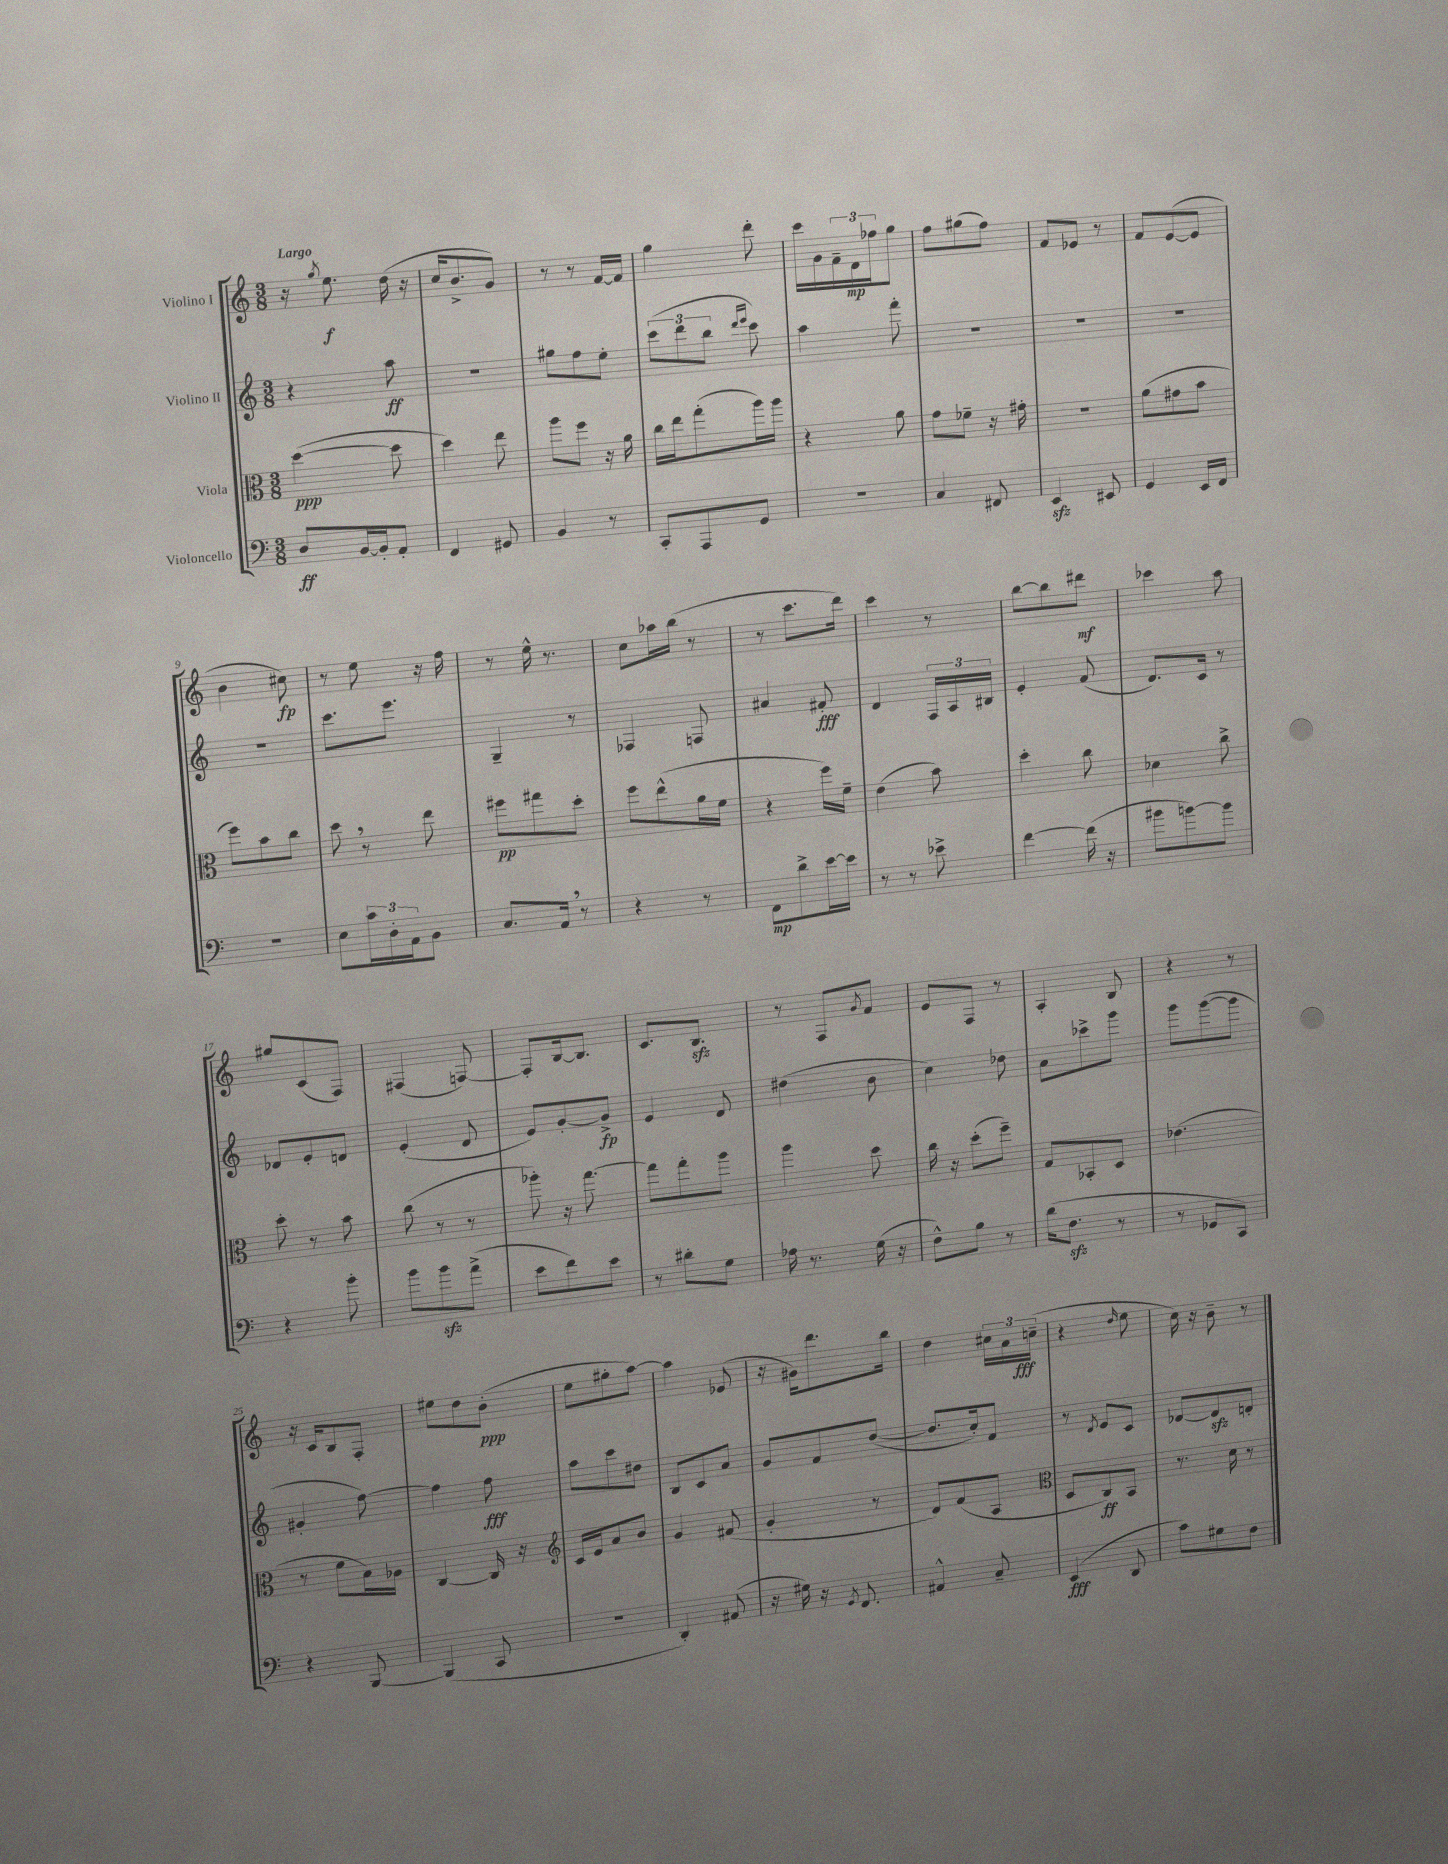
<<
\new StaffGroup <<
\new Staff = "s0" \with { instrumentName = "Violino I" } {
    \clef treble \key c \major \numericTimeSignature \time 3/8 \tempo "Largo"
    r16 \acciaccatura { g''8 } e''8.\f d''16( r16 |
    c''16 b'8.-> g'8) |
    r8 r8 f'16~ f'16 |
    g''4 d'''8-. |
    c'''16 g'16 \tuplet 3/2 { f'16-- d'16\mp fes''16 } g''8 |
    f''8 gis''8( f''8) |
    f'8 ees'8 r8 |
    f'8 e'8~( e'8 |
    b'4 cis''8\fp) |
    r8 e''8 r16 f''16 |
    r8 e''16-^ r8. |
    c''8 aes''16 b''16( r8 |
    r8 c'''8. d'''16) |
    c'''4 r8 |
    b''8~ b''8 dis'''8\mf |
    ces'''4 a''8 |
    gis''8 c'8( f8) |
    fis4( f8~) |
    f8-. b16~ b8. |
    c'8. b8.\sfz |
    r8 f8 \acciaccatura { g'8 } f'8 |
    e'8 f8 r8 |
    a4-. b8 |
    r4 r8 |
    r16 c'16 b8 f8-. |
    eis''8 d''8 b'8-.\ppp( |
    e''8 gis''8-. a''8~) |
    a''4 ees'8( |
    r16 gis'16) d'''8. b''16 |
    d''4 \tuplet 3/2 { cis''16 a'16 c''16--\fff( } |
    r4 \grace { d''16 } e''8 |
    c''16) r16 b'8-- r8 \bar "|." |
}
\new Staff = "s1" \with { instrumentName = "Violino II" } {
    \clef treble \key c \major \numericTimeSignature \time 3/8
    r4 a''8\ff |
    R4. |
    gis''8 f''8 e''8-. |
    \tuplet 3/2 { c'''8( d'''8 b''8 } \grace { d'''16 e'''16 } c'''8) |
    a''4 f'''8-. |
    R4. |
    R4. |
    R4. |
    R4. |
    c'''8. e'''8. |
    g4-- r8 |
    fes4 f8 |
    ais'4 fis'8-.\fff |
    d'4 \tuplet 3/2 { f16 a16 bis16 } |
    e'4-. f'8( |
    d'8.) c'16 r8 |
    des'8 e'8-. d'8 |
    e'4-.( d'8 |
    e'8) g'8~-. g'8->\fp |
    e'4 d'8 |
    dis''4( b'8 |
    c''4) des''8 |
    a'8 ces'''8-> g'''8 |
    g'''8 g'''8~( g'''8 |
    gis'4-. f''8~) |
    f''4 f''8\fff |
    a''8 c'''8 dis''8 |
    b8 c'8 a'8 |
    g'8 f'8 d''8~( |
    d''8. c''16-.) f'8 |
    r8 \acciaccatura { d'8 } e'8 c'8 |
    des'8~ des'8\sfz d'8-. \bar "|." |
}
\new Staff = "s2" \with { instrumentName = "Viola" } {
    \clef alto \key c \major \numericTimeSignature \time 3/8
    d''4~\ppp( d''8 |
    d''4) e''8 |
    a''8 f''8 r16 a'16 |
    c''16 e''16 g''8-.( a''16) a''16 |
    r4 a'8 |
    g'8 fes'8-- r16 gis'16-. |
    R4. |
    a'8( gis'8 b'8 |
    f''8) b'8 c''8 |
    d''8 \breathe r8 e''8 |
    fis''8\pp gis''8 d''8-. |
    f''8 e''8-^( a'16 f'16 |
    r4 f''16) f'16-- |
    e'4( b'8) |
    d''4-. c''8 |
    des'4 c''8-> |
    d''8-. r8 b'8 |
    c''8( r8 r8 |
    aes''8-.) r16 g''8.~ |
    g''8 g''8-. a''8 |
    a''4 d''8 |
    c''16 r16 d''8-.( f''8--) |
    g8 bes,8-. d8 |
    ees'4.( |
    r8 f'8 b16) aes16 |
    c4~ c16 r16 |
    \clef treble c'16 e'16 a'8 b'8 |
    g'4 fis'8( |
    g'4-. r8 |
    d'8) f'8( a8 |
    \clef alto d8 c8\ff) b,8 |
    r8. d'16 r8 \bar "|." |
}
\new Staff = "s3" \with { instrumentName = "Violoncello" } {
    \clef bass \key c \major \numericTimeSignature \time 3/8
    d8\ff b,16~ b,16-. a,8-. |
    f,4 gis,8 |
    b,4 r8 |
    c,8-. a,,8 g,8 |
    R4. |
    c4 fis,8 |
    e,4\sfz eis,8 |
    g,4 e,16 f,16 |
    R4. |
    e8 \tuplet 3/2 { c'16 d16-. a,16 } b,8 |
    c8. a,16 \breathe r8 |
    r4 r8 |
    f,8\mp d'8-> e'16~ e'16 |
    r8 r8 ees'8-> |
    f'4~ f'16( r16 |
    bis'8 b'8~) b'8 |
    r4 b'8-. |
    b'8 b'8\sfz a'8->( |
    e'8 f'8) e'8 |
    r8 dis'8-. g8 |
    aes16 r8. g16( r16 |
    f8-^) b8 r8 |
    d'16( f8.\sfz r8 |
    r8 ges,8 c,8) |
    r4 b,,8~ |
    b,,4( c,8 |
    R4. |
    d,4-.) ais,8( |
    r16 gis16) r16 \acciaccatura { g,8 } f,8. |
    ais,4-^ c8-- |
    e,4\fff( d,8 |
    c'8) gis8 f8 \bar "|." |
}
>>
>>
